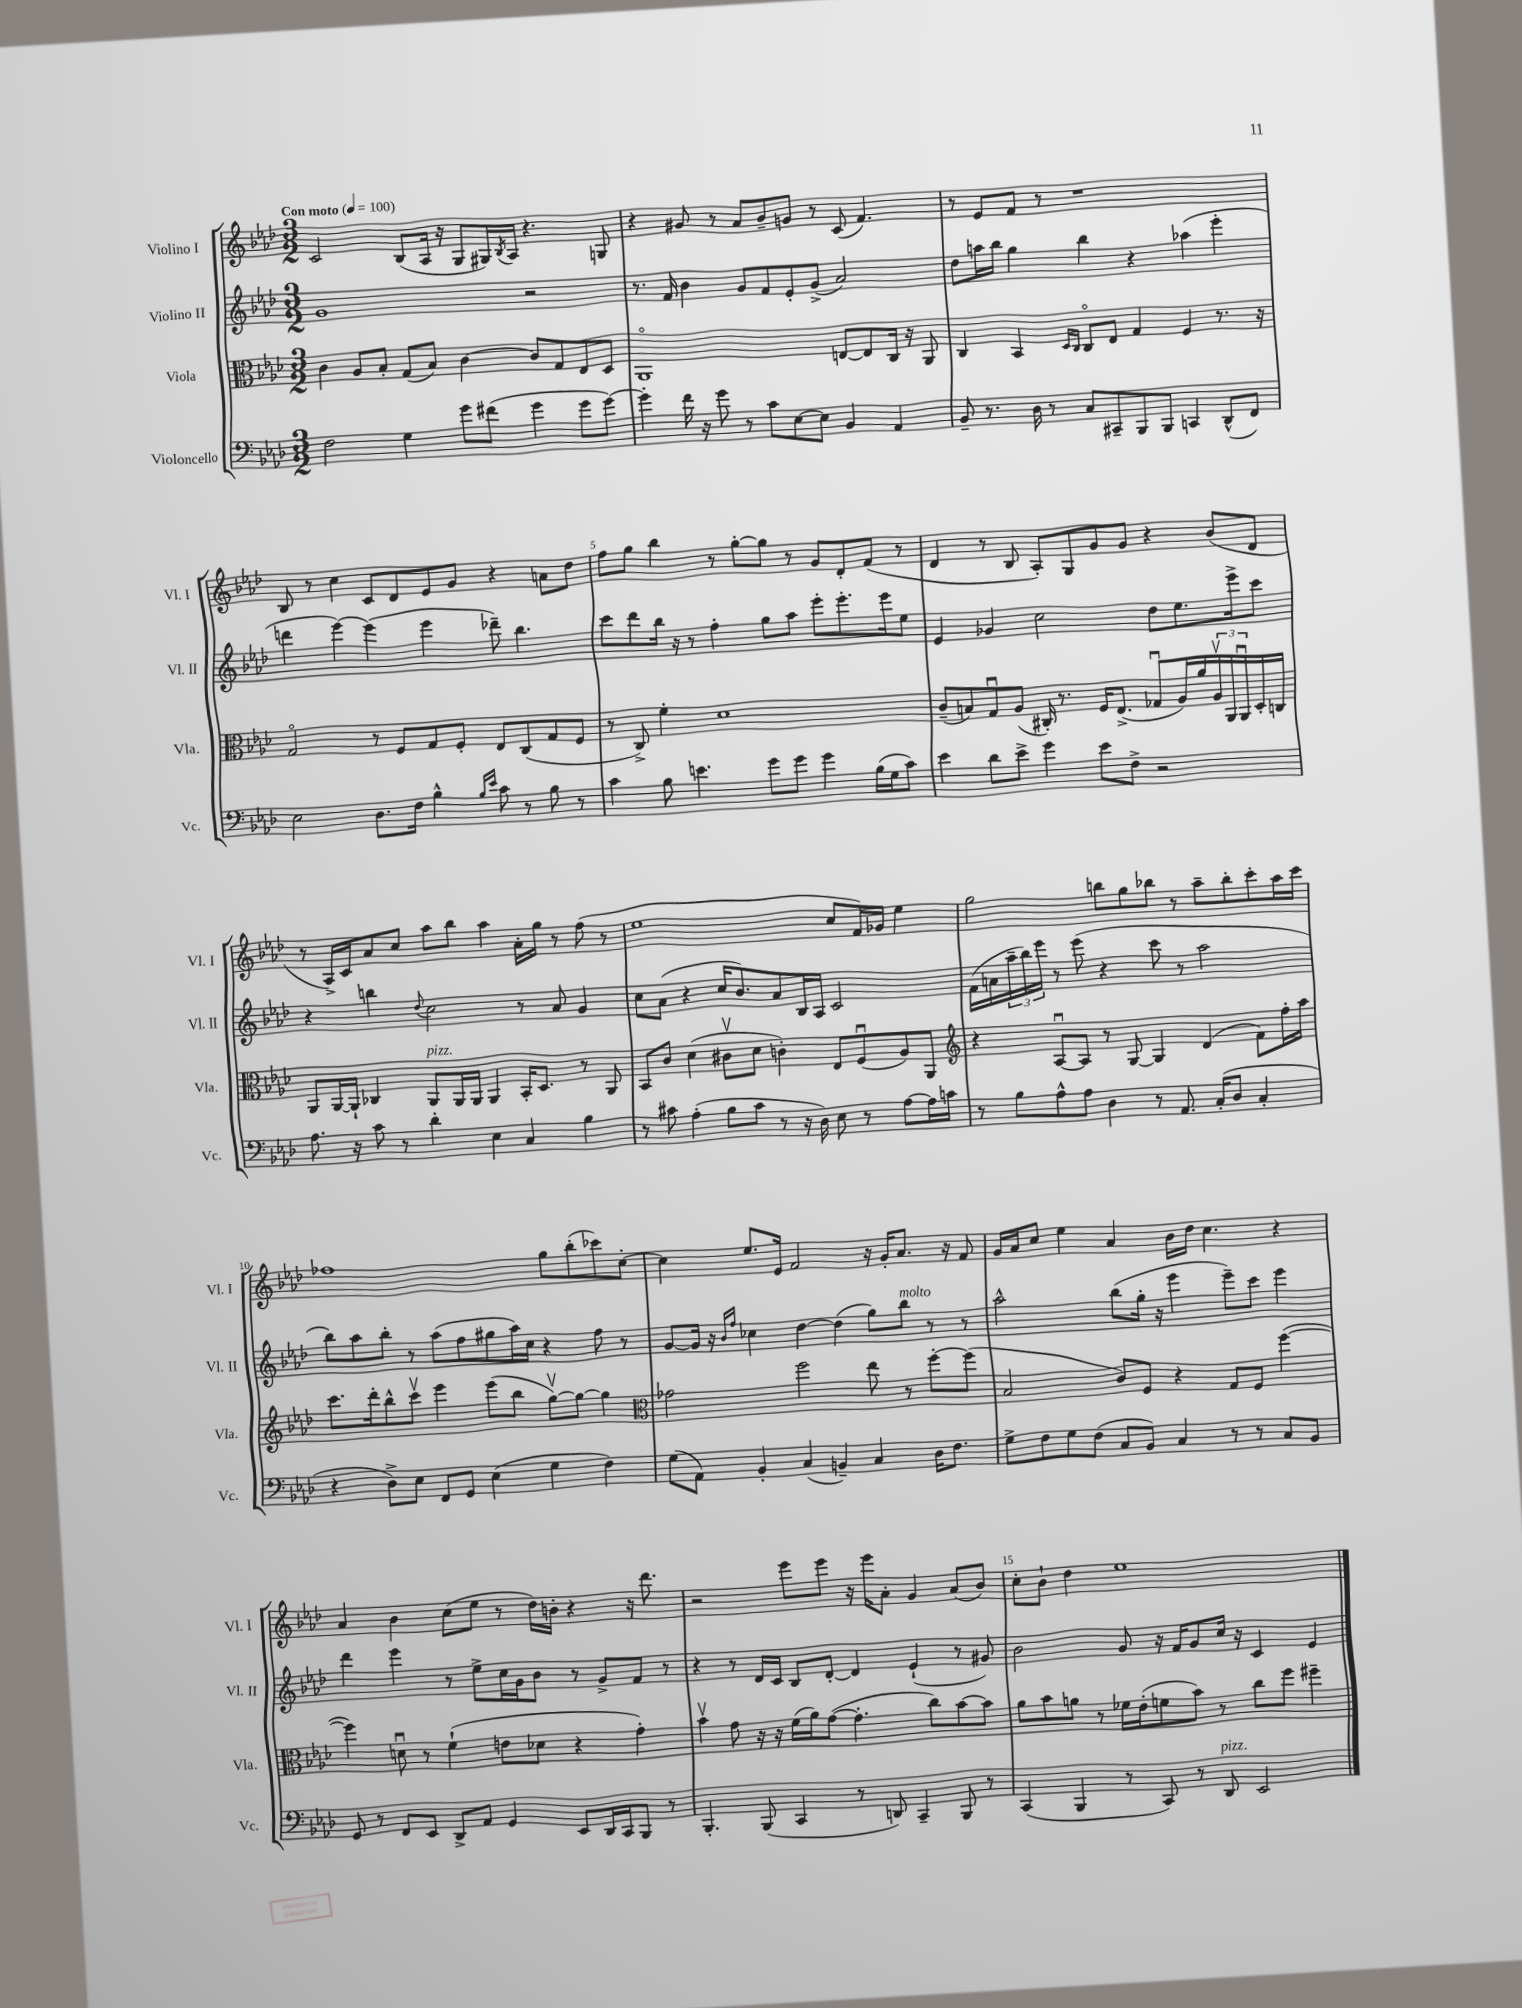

**kern	**kern	**kern	**kern
*staff4	*staff3	*staff2	*staff1
*clefF4	*clefC3	*clefG2	*clefG2
*k[b-e-a-d-]	*k[b-e-a-d-]	*k[b-e-a-d-]	*k[b-e-a-d-]
*M3/2	*M3/2	*M3/2	*M3/2
*MM100	*MM100	*MM100	*MM100
2F	4c	1g	2c
.	8A-	.	.
.	8B-'	.	.
4G	(8G	.	(8B-
.	8B-)	.	16A-
.	.	.	16r
8g	[4c	.	8G
(8f#	.	.	16G#)
.	.	.	8qB-
.	.	.	16A-
4g	8c]	2r	4.r
.	8G	.	.
8g	8E-	.	.
[8g)	8D-	.	8G
=	=	=	=
4g']	1AA-o	8.r	4r
.	.	16f	.
16f	.	4b-	8g#
16r	.	.	.
8g	.	.	8r
8r	.	8g	8a-
8c	.	8f	8b-~
[8E-	.	8e-'	8g
8E-]	.	(8g^	8r
4BB-	[8E	2a-)	(8c
.	8E]	.	4.f)
4AA-	16C	.	.
.	16r	.	.
.	8AA-	.	.
=	=	=	=
8BB-~	4C	8dd-	8r
8.r	.	16aa	8e-
.	.	16bb-	.
.	4BB-	4gg	8f
16D-	.	.	.
8r	.	.	8r
.	16qqD-	.	.
.	16qqC	.	.
8C	8Co	4bb-	1r
8CC#~	8E-	.	.
8BBB-	4G	4r	.
8BBB-	.	.	.
4CC	4F	(4aa-	.
(8DD-^^	8.r	4eee-'	.
8FF)	.	.	.
.	16r	.	.
=	=	=	=
2E-	2Go	4ddd	8B-
.	.	.	8r
.	.	[4eee-)	4cc
8.D-	8r	(4eee-]	8c
.	8F	.	8d-
16F	.	.	.
4B-^^	8G	4eee-	8e-
.	8F'	.	8g
16qqB-	.	.	.
16qqe-	.	.	.
8c	8E-	8ddd-~)	4r
8r	(8C	4.bb-	.
8B-	8G	.	8a
8r	8F	.	8dd-
=	=	=	=
4c	8r	8ccc	8ff
.	8C^)	8ddd-	8gg
8B-	4f'	16bb-	4bb-
.	.	16r	.
4.e	.	8r	.
.	1d-	4ff'	8r
.	.	.	[8gg'
8g	.	8gg	8gg]
8g	.	8aa-	8r
4g	.	8eee-'	8g
.	.	8.eee-'	8d-'
(16B-	.	.	(8f
16G	.	16eee-	.
8c)	.	8ee-	8r
=	=	=	=
4e-	(8c~	4e-	4d-
.	8B)	.	.
8d-	8Gu	4g-	8r
8e-^	(8A-	.	8B-
4g	16C#')	2cc	8A-')
.	8.r	.	.
.	.	.	8G
8e-	16F	.	8g
.	(8.E-^	.	.
8F^	.	.	8g
2r	8G-u	8dd-	4r
.	16A-)	8.ee-	.
.	16a-	.	.
.	24A-v	.	(8b-
.	24AA-	.	.
.	.	16eee-^	.
.	24AA-u	.	.
.	16D-'	8ccc	8d-
.	16C	.	.
=	=	=	=
8.A-	8AA-	4r	8r
.	[16AA-	.	16A-^)
16r	16AA-`]	.	16c
8c	4C-	4bb	8a-
8r	.	.	8cc
.	.	8qqdd-	.
4d-'	8AA-	2cc	8aa-
.	16AA-	.	8bb-
.	16AA-	.	.
4E-	4AA-	.	4aa-
4C	16BB-'	8r	16a-'
.	8.D-	.	16gg
.	.	8a-	8r
4B-	8r	4g	(8ff
.	8AA-	.	8r
=	=	=	=
8r	8BB-	8cc	1ee-
8c#	8c	(8a-	.
(4A-'	(4d-	4r	.
8B-	8c#v	16cc	.
.	.	8.b-)	.
8c#	8d-	.	.
8r	4c')	8a-	.
16r	.	16B-	.
16D-)	.	16A-	.
8E-	8E-	2c	8cc
8r	(8Fu	.	16f)
.	.	.	16g-
[8A-	8A-)	.	4ee-
16A-]	8AA-	.	.
16c	.	.	.
=	=	=	=
*	*clefG2	*	*
8r	4r	(16f	2gg
.	.	16a	.
8B-	.	24aa-~	.
.	.	24bb-)	.
.	.	24eee-	.
8A-^^	[8A-u	8r	.
8A-	8A-]	(8eee-	.
4D-	8r	4r	8bb
.	[8G	.	8gg
8r	4G]	8ccc	8bb-
8.AA-	.	8r	8r
.	(4d-	2aa-	8aa-~
(16C'	.	.	.
8D-	.	.	8bb-'
4C'	8f)	.	8ccc'
.	16ff'	.	16aa-
.	16aa-	.	16ccc
=	=	=	=
4r	8.ccc	8bb-)	1ff-
.	.	8aa-	.
.	16ddd-'	.	.
8D-^)	8bb-^^	8bb-'	.
8E-	8cccv	8r	.
8FF	4eee-	(8aa-	.
8GG	.	8ff	.
(4E-	(8eee-	8gg#	.
.	8bb-	16aa-)	.
.	.	16cc	.
4G	[8ggv)	4r	8gg
.	8gg_	.	(8bb-'
4F)	4gg]	8ff	8ccc-)
.	.	8r	[8cc'
=	=	=	=
*	*clefC3	*	*
(8G	2g-	[8g	4cc]
8AA-)	.	16g]	.
.	.	16r	.
.	.	16qqb-	.
.	.	16qqff	.
4BB-'	.	4cc-	8.ee-
.	.	.	16e-
(4C	2ff	[4dd-	2f
4BB~)	.	(4dd-]	.
4C	8ee-	8gg)	16r
.	.	.	16g'
.	8r	8bb-	8.a-
16D-	[8ff'	8r	.
8.F	.	.	16r
.	(8ff]	8r	8f
=	=	=	=
8G^	2B-	2aa-^^	16g
.	.	.	16a-
8F	.	.	8cc
8G	.	.	4ee-
(8F	.	.	.
8C	8c)	(8bb-	4a-
8BB-)	8F	16gg'	.
.	.	16r	.
4C	4r	4eee-	16b-
.	.	.	16dd-
.	.	.	4.cc
8r	8G	8eee-~)	.
8r	8F	8ccc	.
8C	([4ff	4eee-	4r
8BB-	.	.	.
=	=	=	=
8GG	4ff])	4ddd-	4a-
8r	.	.	.
8FF	8du	4eee-	4b-
8EE-	8r	.	.
8DD-^	(4f`	8r	(8cc
8AA-	.	8ee-^	8ee-
4GG	8e	16cc	8r
.	.	16g	.
.	8d-	8b-	16dd-)
.	.	.	16b'
8EE-	4r	8r	4r
16DD-	.	8g^	.
16CC	.	.	.
8BBB-	4g')	8f	16r
.	.	.	8.ddd-
8r	.	8r	.
=	=	=	=
4.BBB-'	4b-v	4r	2r
.	8g	8r	.
(8BBB-	16r	16d-	.
.	16r	16c	.
4CC	(16f	8B-	8eee-
.	16a-)	.	.
.	([8g	[8d-'	8eee-
8r	4.g']	4d-]	16r
.	.	.	16eee-
8DD)	.	.	8a-'
4CC~	.	(4e-`	4g
.	8cc)	.	.
8BBB-	[8b-	8r	(8a-
8r	8b-]	8g#)	8b-)
=	=	=	=
(4CC	8a-	2b-	8cc'
.	8b-	.	8b-`
4BBB-	8a	.	4dd-
.	8r	.	.
8r	16f-	8g	1ee-
.	(16e-'	.	.
8CC)	8f	16r	.
.	.	16f	.
8r	8b-)	8g	.
8DD-	8r	16cc	.
.	.	16r	.
2EE-	8cc	4c	.
.	8ff	.	.
.	4ff#~	4e-	.
==	==	==	==
*-	*-	*-	*-
